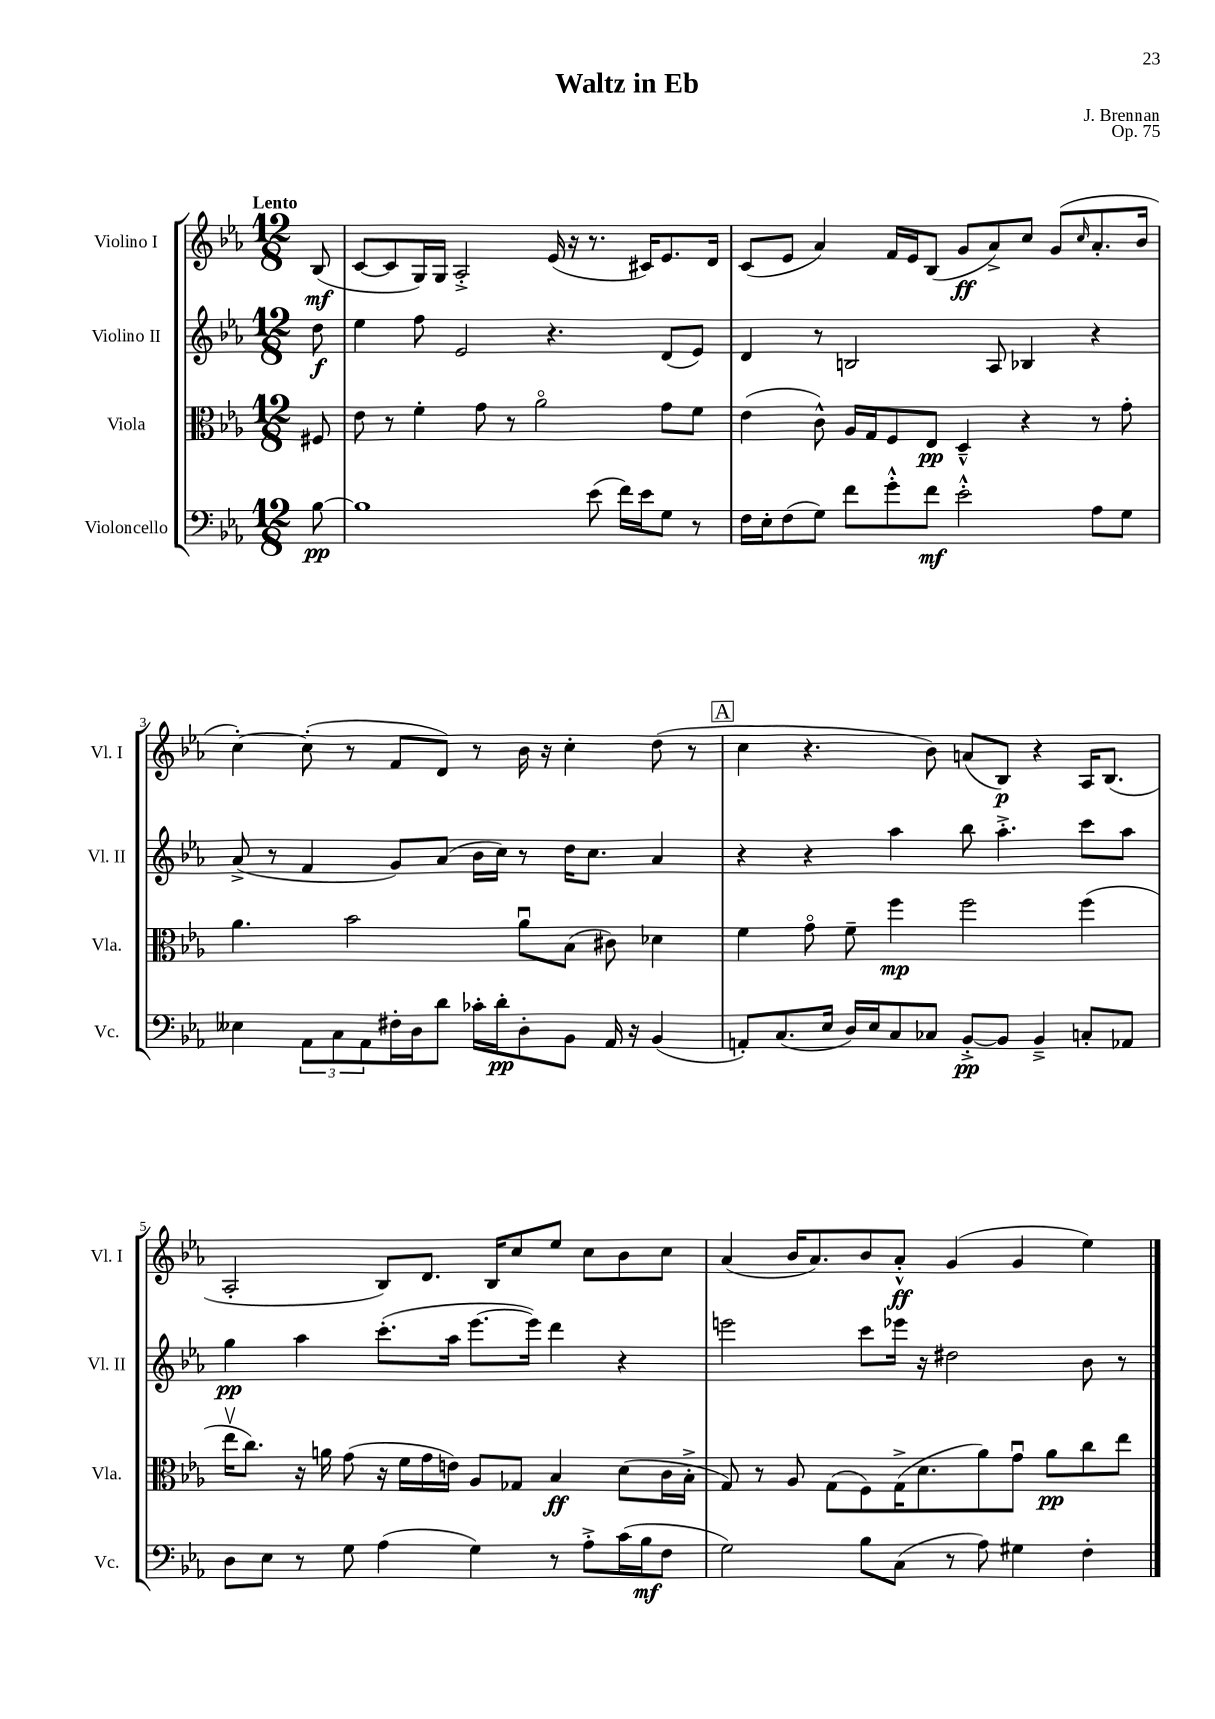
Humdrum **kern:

**kern	**dynam	**kern	**dynam	**kern	**dynam	**kern	**dynam
*part4	*part4	*part3	*part3	*part2	*part2	*part1	*part1
*staff4	*staff4	*staff3	*staff3	*staff2	*staff2	*staff1	*staff1
*I"Violoncello	*	*I"Viola	*	*I"Violino II	*	*I"Violino I	*
*I'Vc.	*	*I'Vla.	*	*I'Vl. II	*	*I'Vl. I	*
*clefF4	*	*clefC3	*	*clefG2	*	*clefG2	*
*k[b-e-a-]	*	*k[b-e-a-]	*	*k[b-e-a-]	*	*k[b-e-a-]	*
*M12/8	*	*M12/8	*	*M12/8	*	*M12/8	*
=	=	=	=	=	=	=	=
!	!	!	!	!	!	!LO:TX:a:B:t=Lento	!
[8B-\	pp	8F#X/	.	8dd\	f	(8B-/	mf
=1	=1	=1	=1	=1	=1	=1	=1
1B-]	.	8e-\	.	4ee-\	.	[8c/L	.
.	.	8r	.	.	.	8c/]	.
.	.	4f'\	.	8ff\	.	16G/L)	.
.	.	.	.	.	.	16G/JJ	.
.	.	.	.	2e-/	.	2A-'^/	.
.	.	8g\	.	.	.	.	.
.	.	8r	.	.	.	.	.
.	.	2a-\	.	.	.	.	.
.	.	.	.	4.r	.	(16e-/	.
.	.	.	.	.	.	16r	.
(8e-\	.	.	.	.	.	8.r	.
16f\LL)	.	.	.	.	.	.	.
16e-\J	.	.	.	.	.	16c#X/KL)	.
8G\J	.	8g\L	.	(8d/L	.	8.e-/	.
8r	.	8f\J	.	8e-/J)	.	.	.
.	.	.	.	.	.	16d/Jk	.
=2	=2	=2	=2	=2	=2	=2	=2
16F\LL	.	(4e-\	.	4d/	.	(8c/L	.
16E-'\J	.	.	.	.	.	.	.
(8F\	.	.	.	.	.	8e-/J	.
8G\J)	.	8c^^\)	.	8r	.	4a-/)	.
8f\L	.	16A-/LL	.	2Bn/	.	.	.
.	.	16G/J	.	.	.	.	.
8g'^^\	.	8F/	.	.	.	16f/LL	.
.	.	.	.	.	.	16e-/J	.
8f\J	mf	8E-/J	pp	.	.	(8B-/J	.
2e-'^^\	.	4D~^^/	.	.	.	8g/L	ff
.	.	.	.	8A-/	.	8a-^/)	.
.	.	4r	.	4B-X/	.	8cc/J	.
.	.	.	.	.	.	(8g/L	.
.	.	.	.	.	.	16qqcc/	.
8A-\L	.	8r	.	4r	.	8.a-'/	.
8G\J	.	8g'\	.	.	.	.	.
.	.	.	.	.	.	16b-/Jk	.
!!LO:LB:g=z
=3	=3	=3	=3	=3	=3	=3	=3
4E--X\	.	4.a-\	.	(8a-^/	.	[4cc'\)	.
.	.	.	.	8r	.	.	.
12AA-\L	.	.	.	4f/	.	(8cc'\]	.
12C\	.	.	.	.	.	.	.
.	.	2b-\	.	.	.	8r	.
12AA-\	.	.	.	.	.	.	.
16F#X'\L	.	.	.	8g/L)	.	8f/L	.
16D\J	.	.	.	.	.	.	.
8d\J	.	.	.	(8a-/J	.	8d/J)	.
16c-X'\LL	.	.	.	16b-\LL	.	8r	.
16d'\J	pp	.	.	16cc\JJ)	.	.	.
8D'\	.	8a-u\L	.	8r	.	16b-\	.
.	.	.	.	.	.	16r	.
8BB-\J	.	(8B-\J	.	16dd\KL	.	4cc'\	.
.	.	.	.	8.cc\J	.	.	.
16AA-/	.	8c#X\)	.	.	.	.	.
16r	.	.	.	.	.	.	.
(4BB-/	.	4d-X\	.	4a-/	.	(8dd\	.
.	.	.	.	.	.	8r	.
!!LO:REH:place=s1:t=A
=4	=4	=4	=4	=4	=4	=4	=4
8AAn'/L)	.	4f\	.	4r	.	4cc\	.
(8.C/	.	.	.	.	.	.	.
.	.	8g\	.	4r	.	4.r	.
16E-/Jk	.	.	.	.	.	.	.
16D/LL)	.	8f~\	.	.	.	.	.
16E-/J	.	.	.	.	.	.	.
8C/	.	4ff\	mp	4aa-\	.	.	.
8C-X/J	.	.	.	.	.	8b-\)	.
[8BB-'^/L	pp	2ff\	.	8bb-\	.	(8an/L	.
8BB-/J]	.	.	.	4.aa-'^\	.	8B-/J)	p
4BB-~^/	.	.	.	.	.	4r	.
8Cn'/L	.	(4ff\	.	8ccc\L	.	16A-/KL	.
.	.	.	.	.	.	(8.B-/J	.
8AA-X/J	.	.	.	8aa-\J	.	.	.
!!LO:LB:g=z
=5	=5	=5	=5	=5	=5	=5	=5
8D\L	.	16ee-v\KL	.	4gg\	pp	2A-'/	.
.	.	8.cc\J)	.	.	.	.	.
8E-\J	.	.	.	.	.	.	.
8r	.	16r	.	4aa-\	.	.	.
.	.	16an\	.	.	.	.	.
8G\	.	(8g\	.	.	.	.	.
(4A-\	.	16r	.	(8.ccc'\L	.	8B-/L)	.
.	.	16f\LL	.	.	.	.	.
.	.	16g\	.	.	.	8.d/J	.
.	.	16en\JJ)	.	16aa-\Jk	.	.	.
4G\)	.	8A-/L	.	[8.eee-\L	.	.	.
.	.	.	.	.	.	16B-/KL	.
.	.	8G-X/J	.	.	.	8cc/	.
.	.	.	.	16eee-\Jk])	.	.	.
8r	.	4B-/	ff	4ddd\	.	8ee-/J	.
8A-'^\L	.	.	.	.	.	8cc\L	.
(16c\L	.	(8d\L	.	4r	.	8b-\	.
16B-\J	mf	.	.	.	.	.	.
8F\J	.	16c\L	.	.	.	8cc\J	.
.	.	16B-'^\JJ	.	.	.	.	.
=6	=6	=6	=6	=6	=6	=6	=6
2G\)	.	8G/)	.	2eeen\	.	(4a-/	.
.	.	8r	.	.	.	.	.
.	.	8A-/	.	.	.	16b-/KL	.
.	.	.	.	.	.	8.a-/)	.
.	.	(8G\L	.	.	.	.	.
8B-\L	.	8F\)	.	8ccc\L	.	8b-/	.
(8C\J	.	(16G^\K	.	16eee-X\Jk	.	8a-'^^/J	ff
.	.	8.d\	.	16r	.	.	.
8r	.	.	.	2dd#X\	.	(4g/	.
8A-\)	.	8a-\)	.	.	.	.	.
4G#X\	.	8gu\J	.	.	.	4g/	.
.	.	8a-\L	pp	.	.	.	.
4F'\	.	8cc\	.	8b-\	.	4ee-\)	.
.	.	8ee-\J	.	8r	.	.	.
==	==	==	==	==	==	==	==
*-	*-	*-	*-	*-	*-	*-	*-
